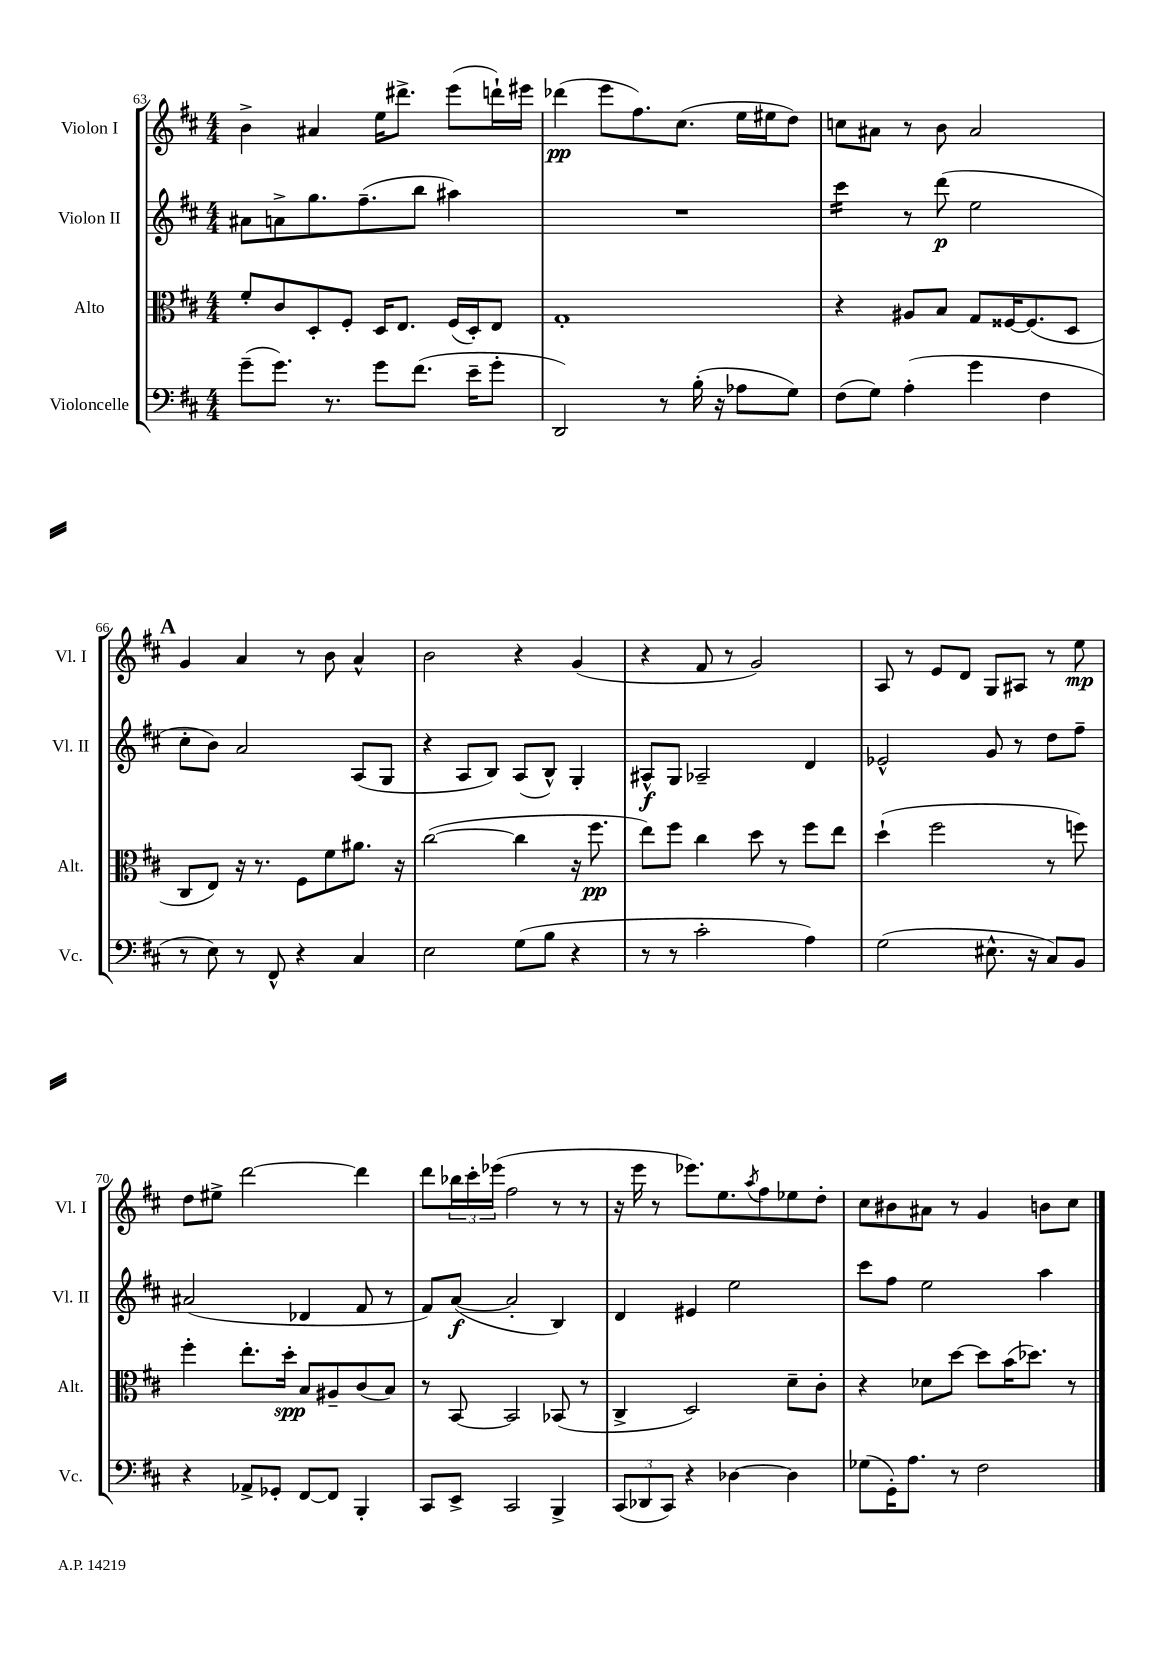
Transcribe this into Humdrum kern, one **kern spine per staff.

**kern	**kern	**kern	**kern
*staff4	*staff3	*staff2	*staff1
*clefF4	*clefC3	*clefG2	*clefG2
*k[f#c#]	*k[f#c#]	*k[f#c#]	*k[f#c#]
*M4/4	*M4/4	*M4/4	*M4/4
(8g~	8f#'	8a#	4b^
8.g)	8c#	8a^	.
.	8D'	8.gg	4a#
8.r	.	.	.
.	8F#'	.	.
.	.	(8.ff#~	.
8g	16D	.	16ee
.	8.E	.	8.ddd#^
(8.f#	.	8bb	.
.	(16F#	4aa#)	(8eee
16e~	16D')	.	.
8g'	8E	.	16ddd`)
.	.	.	16eee#
=	=	=	=
2DD)	1G'	1r	(4ddd-
.	.	.	8eee
.	.	.	8.ff#)
8r	.	.	.
.	.	.	(8.cc#
(16B'	.	.	.
16r	.	.	.
8A-	.	.	16ee
.	.	.	16ee#
8G)	.	.	8dd)
=	=	=	=
(8F#	4r	4ccc#	8cc
8G)	.	.	8a#
(4A'	8A#	8r	8r
.	8B	(8ddd	8b
4g	8G	2ee	2a#
.	[16F##	.	.
.	(8.F##]	.	.
4F#	.	.	.
.	8D	.	.
=	=	=	=
8r	8C#	8cc#'	4g
8E)	8E)	8b)	.
8r	16r	2a	4a
.	8.r	.	.
8FF#^^	.	.	.
4r	8F#	.	8r
.	8f#	.	8b
4C#	8.a#	(8A	4a^^
.	.	8G	.
.	16r	.	.
=	=	=	=
2E	([2cc#	4r	2b
.	.	8A	.
.	.	8B)	.
(8G	4cc#]	(8A	4r
8B	.	8B^^)	.
4r	16r	4G'	(4g
.	8.ff#	.	.
=	=	=	=
8r	8ee)	8A#^^	4r
8r	8ff#	8G	.
2c#'	4cc#	2A-~	8f#
.	.	.	8r
.	8dd	.	2g)
.	8r	.	.
4A)	8ff#	4d	.
.	8ee	.	.
=	=	=	=
(2G	(4dd`	2e-^^	8A
.	.	.	8r
.	2ff#	.	8e
.	.	.	8d
8.E#^^	.	8g	8G
.	.	8r	8A#
16r	.	.	.
8C#)	8r	8dd	8r
8BB	8ff)	8ff#~	8ee
=	=	=	=
4r	4ff#'	(2a#	8dd
.	.	.	8ee#^
8AA-^	8.ee'	.	[2ddd
8GG-'	.	.	.
.	16dd'	.	.
[8FF#	8B	4d-	.
8FF#]	8A#~	.	.
4BBB'	(8c#	8f#	4ddd]
.	8B)	8r	.
=	=	=	=
8CC#	8r	8f#)	8ddd
8EE^	[8BB	([8a	24bb-
.	.	.	24ccc#'
.	.	.	(24eee-
2CC#	2BB]	2a']	2ff#
4BBB^	(8BB-	4B)	8r
.	8r	.	8r
=	=	=	=
(12CC#	4C#^	4d	16r
.	.	.	16eee
12DD-	.	.	.
.	.	.	8r
12CC#)	.	.	.
4r	2D)	4e#	8.eee-)
.	.	.	8.ee
[4D-	.	2ee	.
.	.	.	8qaa
.	.	.	8ff#
4D-]	8d~	.	8ee-
.	8c#'	.	8dd'
=	=	=	=
(8G-	4r	8ccc#	8cc#
16GG')	.	8ff#	8b#
8.A	.	.	.
.	8d-	2ee	8a#
8r	[8dd	.	8r
2F#	8dd]	.	4g
.	(16b	.	.
.	8.dd-)	.	.
.	.	4aa	8b
.	8r	.	8cc#
==	==	==	==
*-	*-	*-	*-
